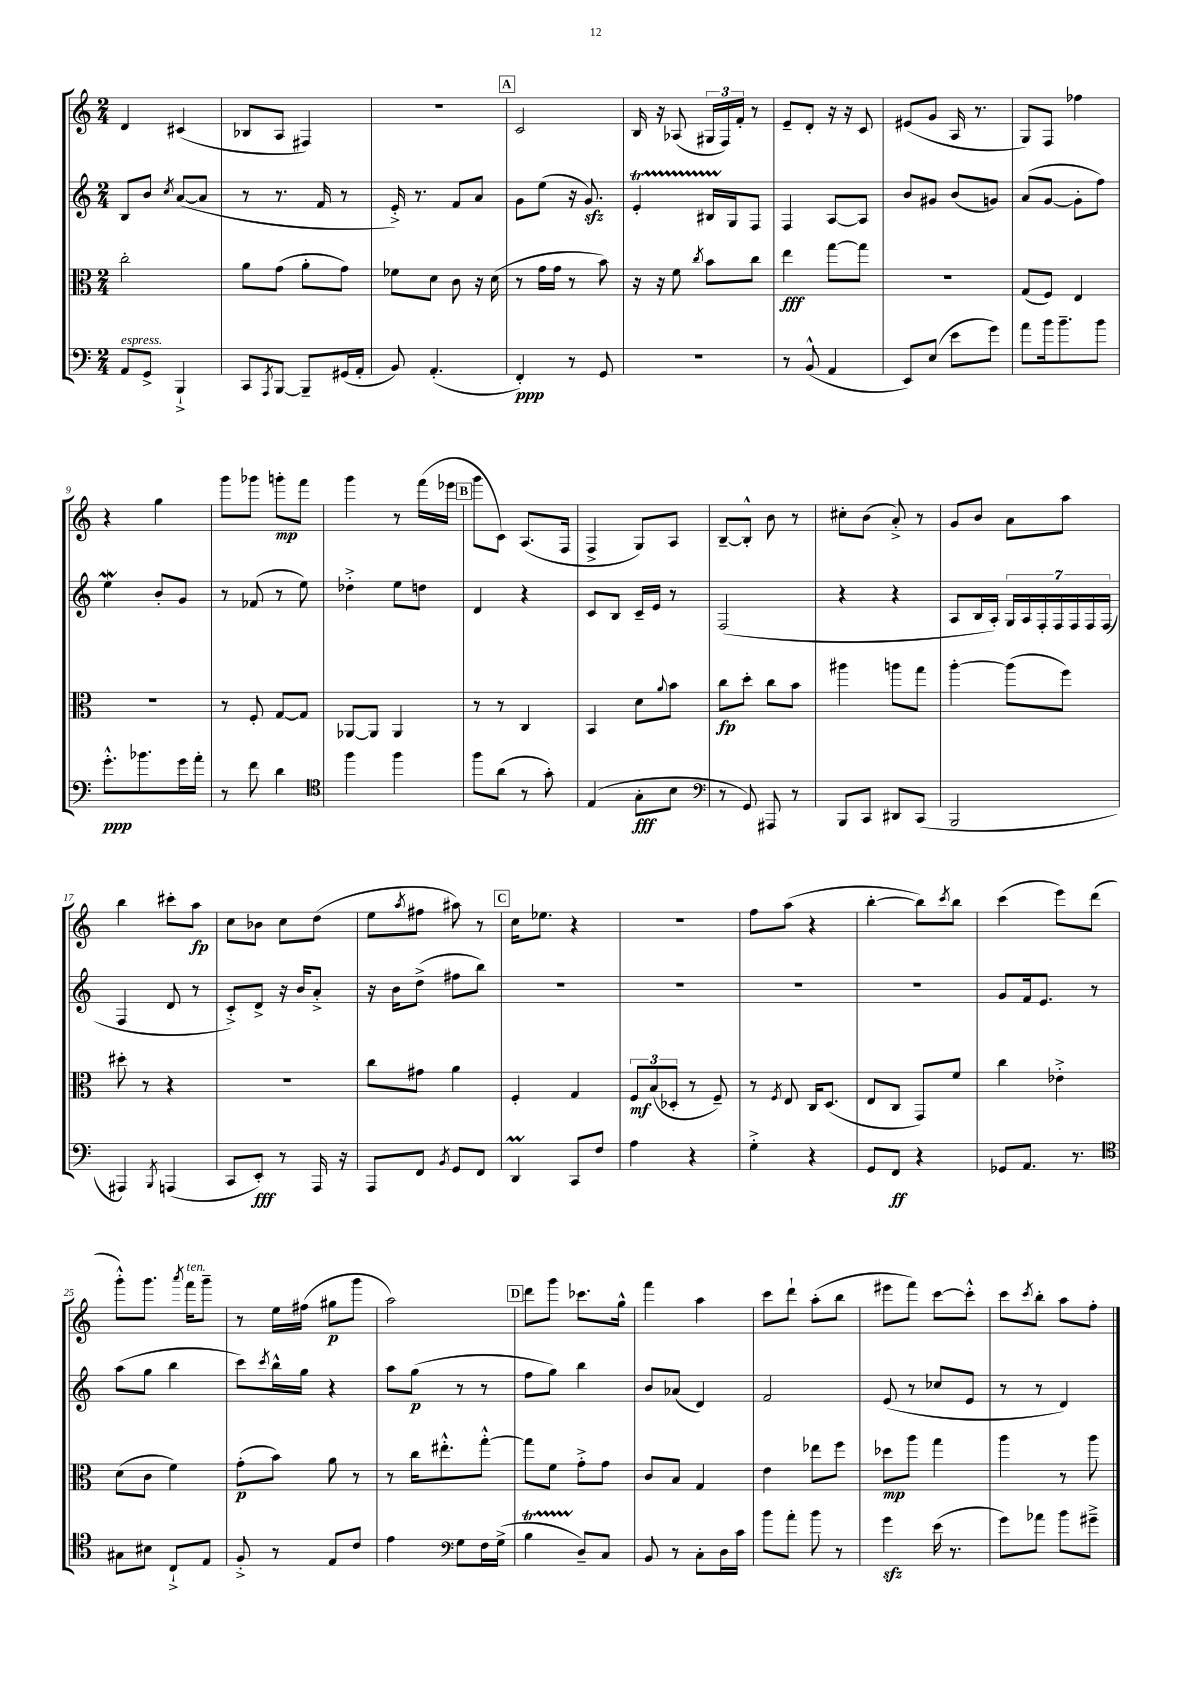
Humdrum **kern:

**kern	**kern	**kern	**kern
*staff4	*staff3	*staff2	*staff1
*clefF4	*clefC3	*clefG2	*clefG2
*k[]	*k[]	*k[]	*k[]
*M2/4	*M2/4	*M2/4	*M2/4
8AA	2cc'	8B	4d
8GG^	.	8b	.
.	.	8qcc	.
4BBB`^	.	([8a	(4c#
.	.	8a]	.
=	=	=	=
8CC	8a	8r	8B-
8qAAA	.	.	.
[8BBB	(8g	8.r	8A
8BBB~]	8a'	.	4F#)
.	.	16f	.
(16GG#	8g)	8r	.
16AA'	.	.	.
=	=	=	=
8BB)	8f-	16e'^)	2r
.	.	8.r	.
(4.AA'	8d	.	.
.	8c	8f	.
.	16r	8a	.
.	(16d	.	.
=	=	=	=
4FF')	8r	8g	2c
.	16g	(8ee	.
.	16g	.	.
8r	8r	16r	.
.	.	8.g)	.
8GG	8b)	.	.
=	=	=	=
2r	16r	4e'	16B
.	16r	.	16r
.	8f	.	(8A-
.	8qcc	.	.
.	8b	16B#	24G#
.	.	.	24F)
.	.	16G	.
.	.	.	24f'
.	8cc	8F	8r
=	=	=	=
8r	4ee	4F	8e~
(8BB^^	.	.	8d'
4AA	[8gg	[8A	16r
.	.	.	16r
.	8gg]	8A]	8c
=	=	=	=
8EE)	2r	8b	(8e#
(8E	.	8g#	8g
8e	.	(8b	16A
.	.	.	8.r
8g)	.	8g)	.
=	=	=	=
8a	(8G	(8a	8G)
16b	8F)	[8g	8F
8.b~	.	.	.
.	4E	8g']	4ff-
8b	.	8ff)	.
=	=	=	=
8.g'^^	2r	4ee	4r
8.b-	.	.	.
.	.	8b'	4gg
16g	.	8g	.
16a'	.	.	.
=	=	=	=
8r	8r	8r	8ggg
8f	8F'	(8f-	8ggg-
4d	[8G	8r	8ggg'
.	8G]	8ee)	8fff
=	=	=	=
*clefC4	*	*	*
4ff	[8AA-	4dd-'^	4ggg
.	8AA-]	.	.
4ff	4AA-	8ee	8r
.	.	8dd	(16fff
.	.	.	16eee-
=	=	=	=
8ff	8r	4d	8ggg
(8a	8r	.	8c)
8r	4C	4r	(8.A
8g')	.	.	.
.	.	.	16F
=	=	=	=
(4E	4BB	8c	4F^
.	.	8B	.
8G'	8d	16c~	8G)
.	.	16e	.
.	8qqa	.	.
8B	8b	8r	8A
=	=	=	=
*clefF4	*	*	*
8r	8cc	(2F	[8B~
8GG)	8dd'	.	8B'^^]
8AAA#	8cc	.	8b
8r	8b	.	8r
=	=	=	=
8BBB	4aa#	4r	8cc#'
8CC	.	.	(8b
8DD#	8aa	4r	8a'^)
(8CC	8gg	.	8r
=	=	=	=
2BBB	[4aa'	8A	8g
.	.	16B	8b
.	.	16A')	.
.	(8aa]	28G	8a
.	.	28A	.
.	.	28F'	.
.	.	28F	.
.	8ff)	.	8aa
.	.	28F	.
.	.	28F	.
.	.	(28F	.
=	=	=	=
4AAA#)	8dd#'	4F	4bb
.	8r	.	.
8qBBB	.	.	.
(4AAA	4r	8d	8ccc#'
.	.	8r	8aa
=	=	=	=
8CC	2r	8c'^)	8cc
8EE')	.	8d^	8b-
8r	.	16r	8cc
.	.	16b	.
16AAA	.	8a'^	(8dd
16r	.	.	.
=	=	=	=
8AAA	8cc	16r	8ee
.	.	16b	.
.	.	.	8qaa
8FF	8g#	(8dd^	8ff#
8qBB	.	.	.
8GG	4a	8ff#	8aa#)
8FF	.	8bb)	8r
=	=	=	=
4DD	4F'	2r	16cc
.	.	.	8.ee-
8CC	4G	.	4r
8F	.	.	.
=	=	=	=
4A	12F	2r	2r
.	(12B	.	.
.	12D-'	.	.
4r	8r	.	.
.	8F~)	.	.
=	=	=	=
4G'^	8r	2r	8ff
.	8qF	.	.
.	8E	.	(8aa
4r	16C	.	4r
.	(8.D	.	.
=	=	=	=
8GG	8E	2r	[4bb'
8FF	8C	.	.
4r	8GG)	.	8bb])
.	.	.	8qccc
.	8f	.	8bb
=	=	=	=
8GG-	4cc	8g	(4ccc
8.AA	.	16f	.
.	.	8.e	.
.	4e-'^	.	8eee)
8.r	.	.	.
.	.	8r	(8ddd
=	=	=	=
*clefC4	*	*	*
8G#	(8d	(8aa	8ggg'^^)
8B#	8c	8gg	8.ggg
8C`^	4f)	4bb	.
.	.	.	8qaaa
.	.	.	16fff
8E	.	.	8ggg~
=	=	=	=
8F'^	(8g'	8ccc)	8r
.	.	8qccc	.
8r	8b)	16bb^^	16ee
.	.	16gg	(16ff#
8E	8a	4r	8gg#
8c	8r	.	8ggg
=	=	=	=
4e	8r	8aa	2aa)
.	16cc	(8gg	.
.	8.ee#'^^	.	.
*clefF4	*	*	*
8G	.	8r	.
16F	[8gg'^^	8r	.
(16G^	.	.	.
=	=	=	=
4B	8gg]	8ff	8ddd
.	8f	8gg)	8ggg
8D~)	8g'^	4bb	8.ccc-
8C	8g	.	.
.	.	.	16gg^^
=	=	=	=
8BB	8c	8b	4fff
8r	8B	(8a-	.
8C'	4G	4d)	4aa
16D	.	.	.
16c	.	.	.
=	=	=	=
8b	4e	2f	8ccc
8a'	.	.	8ddd`
8b	8ee-	.	(8aa'
8r	8ff	.	8bb
=	=	=	=
4g	8dd-	(8e	8eee#
.	8aa	8r	8fff)
(16e	4gg	8cc-	[8ccc
8.r	.	.	.
.	.	8e	8ccc'^^]
=	=	=	=
8g)	4aa	8r	8ccc
.	.	.	8qccc
8a-	.	8r	8bb'
8b	8r	4d)	8aa
8g#~^	8aa	.	8ff'
==	==	==	==
*-	*-	*-	*-
